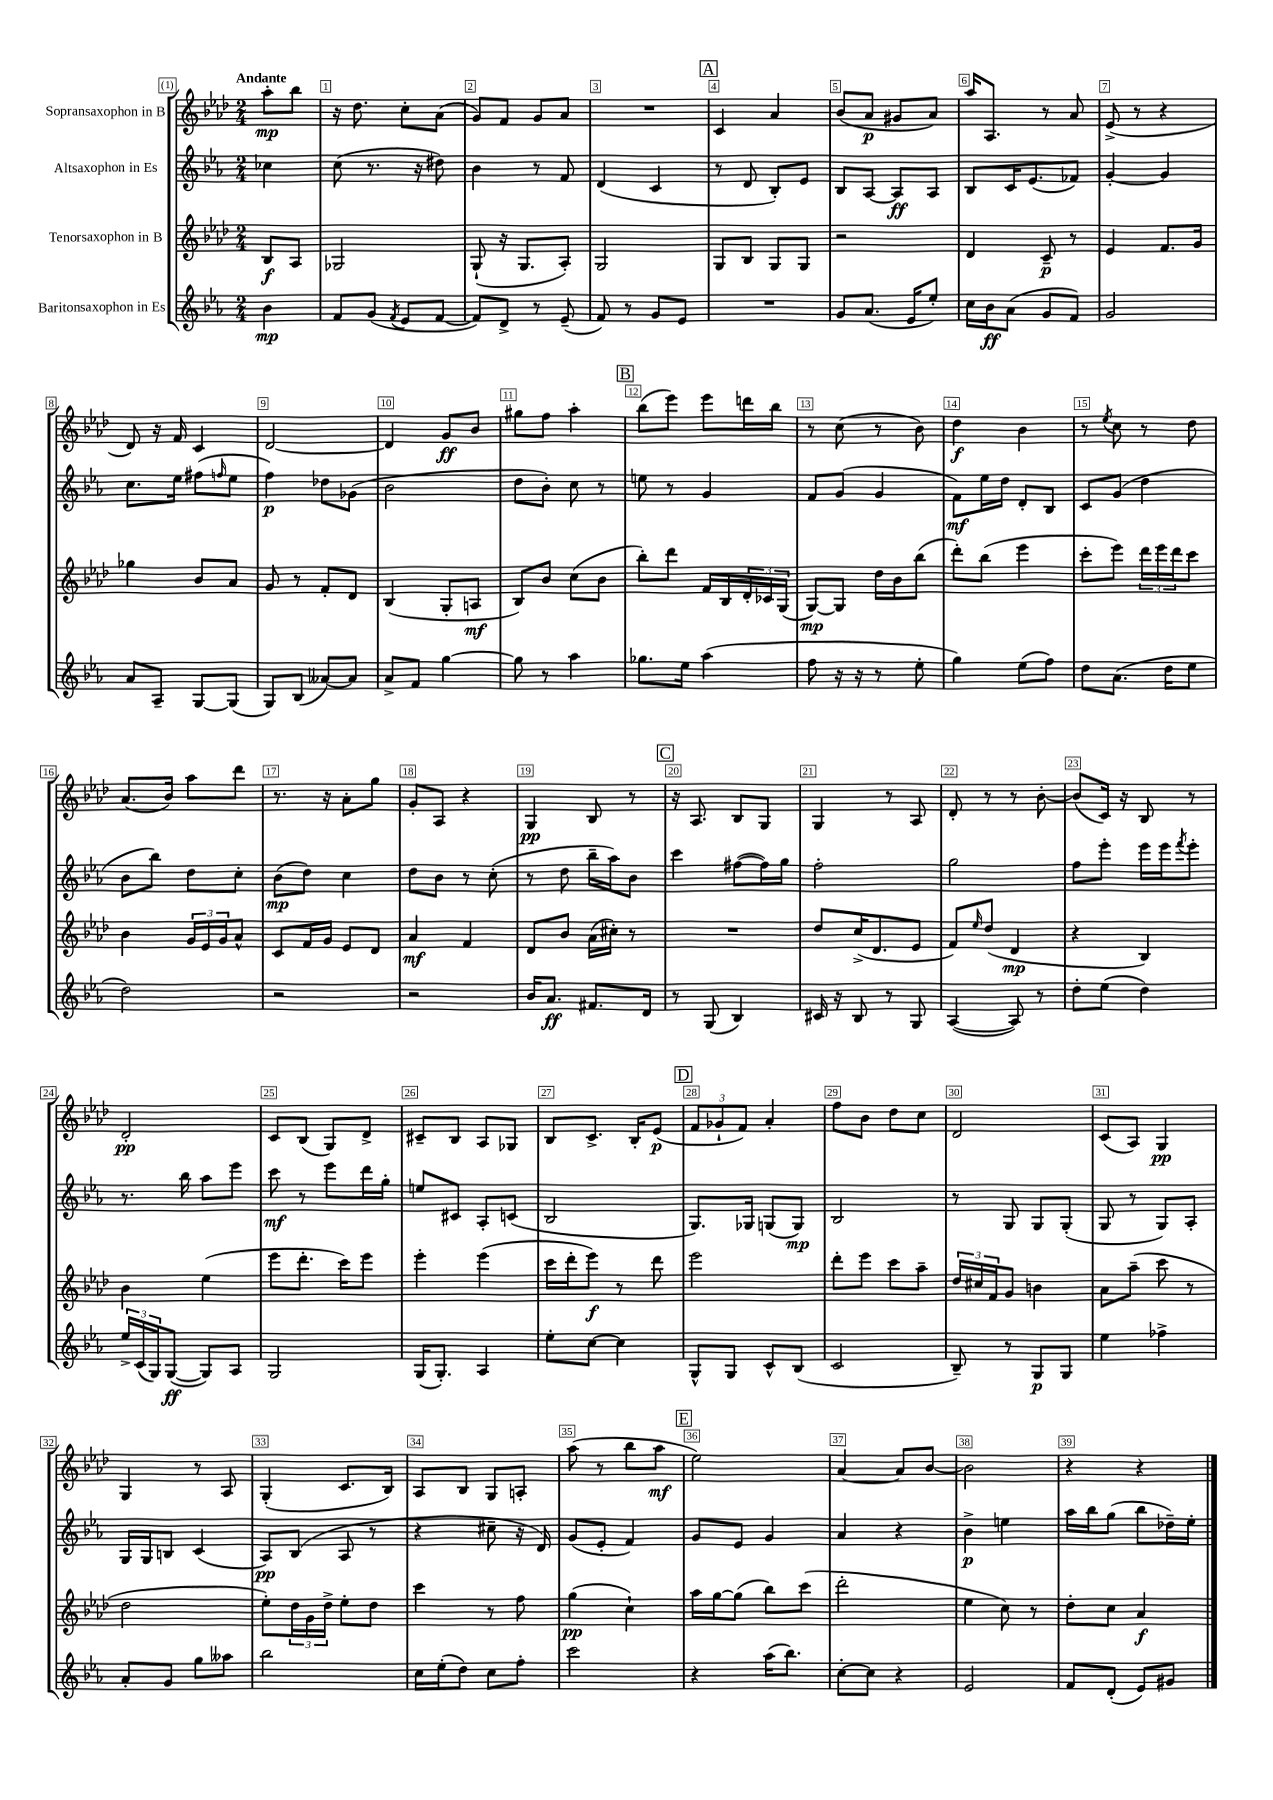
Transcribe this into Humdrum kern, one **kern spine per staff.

**kern	**kern	**kern	**kern
*staff4	*staff3	*staff2	*staff1
*clefG2	*clefG2	*clefG2	*clefG2
*k[b-e-a-]	*k[b-e-a-d-]	*k[b-e-a-]	*k[b-e-a-d-]
*M2/4	*M2/4	*M2/4	*M2/4
4b-	8B-	4cc-	8aa-'
.	8A-	.	8bb-
=	=	=	=
8f	2G-	(8cc	16r
.	.	.	8.dd-
(8g	.	8.r	.
8qf	.	.	.
8e-	.	.	8cc'
.	.	16r	.
[8f	.	8dd#)	(8a-
=	=	=	=
8f])	(8G`	4b-	8g)
8d^	16r	.	8f
.	8.G	.	.
8r	.	8r	8g
(8e-~	8A-')	8f	8a-
=	=	=	=
8f)	2G	(4d	2r
8r	.	.	.
8g	.	4c	.
8e-	.	.	.
=	=	=	=
2r	8G	8r	4c
.	8B-	8d	.
.	8G	8B-')	4a-
.	8G	8e-	.
=	=	=	=
8g	2r	8B-	(8b-
(8.a-	.	[8A-	8a-
.	.	8A-]	8g#
16e-	.	.	.
8ee-')	.	8A-	8a-)
=	=	=	=
16cc	4d-	8B-	16aa-
16b-	.	.	8.A-
(8a-	.	16c	.
.	.	(8.e-	.
8g	8c~	.	8r
8f)	8r	8f-)	8a-
=	=	=	=
2g	4e-	[4g'	(8e-^
.	.	.	8r
.	8.f	4g]	4r
.	16g	.	.
=	=	=	=
8a-	4gg-	8.cc	8d-)
8A-~	.	.	16r
.	.	16ee-	16f
[8G	8b-	(8ff#	4c
.	.	16qqff	.
(8G]	8a-	8ee-	.
=	=	=	=
8G)	8g	4ff)	[2d-
(8B-	8r	.	.
[8a--)	8f'	8dd-	.
8a--]	8d-	(8g-	.
=	=	=	=
8a-^	(4B-	2b-	4d-]
8f	.	.	.
[4gg	8G'	.	8g
.	8A	.	8b-
=	=	=	=
8gg]	8B-)	8dd	8gg#
8r	8b-	8b-')	8ff
4aa-	(8cc	8cc	4aa-'
.	8b-	8r	.
=	=	=	=
8.gg-	8bb-')	8ee	(8bb-
.	8ddd-	8r	8eee-)
16ee-	.	.	.
(4aa-	16f	4g	8eee-
.	16B-	.	.
.	24d-'	.	16ddd
.	24c-	.	.
.	.	.	16bb-
.	(24G	.	.
=	=	=	=
8ff	[8G)	8f	8r
16r	8G]	(8g	(8cc
16r	.	.	.
8r	16dd-	4g	8r
.	16b-	.	.
8ee-'	(8bb-	.	8b-)
=	=	=	=
4gg)	8ddd-')	8f)	4dd-
.	(8bb-	16ee-	.
.	.	16dd	.
(8ee-	4eee-	8d'	4b-
8ff)	.	8B-	.
=	=	=	=
8dd	8ccc'	8c	8r
.	.	.	8qee-
(8.a-	8eee-)	(8g	8cc
.	24ddd-	4dd	8r
.	24eee-	.	.
16dd	.	.	.
.	24ddd-	.	.
8ee-	8ccc	.	8dd-
=	=	=	=
2dd)	4b-	8b-	(8.a-
.	.	8bb-)	.
.	.	.	16b-)
.	24g	8dd	8aa-
.	24e-	.	.
.	24g	.	.
.	8a-^^	8cc'	8ddd-
=	=	=	=
2r	8c	(8b-	8.r
.	16f	8dd)	.
.	16g	.	16r
.	8e-	4cc	8a-'
.	8d-	.	8gg
=	=	=	=
2r	4a-	8dd	8g'
.	.	8b-	8A-
.	4f	8r	4r
.	.	(8cc'	.
=	=	=	=
16b-	8d-	8r	4G
8.a-	.	.	.
.	8b-	8dd	.
8.f#	(16a-	16bb-~	8B-
.	16cc#')	16aa-)	.
.	8r	8b-	8r
16d	.	.	.
=	=	=	=
8r	2r	4ccc	16r
.	.	.	8.A-
(8G	.	.	.
4B-)	.	([8ff#	8B-
.	.	16ff#])	8G
.	.	16gg	.
=	=	=	=
16c#	8dd-	2ff'	4G
16r	.	.	.
8B-	(16cc^	.	.
.	8.d-	.	.
8r	.	.	8r
8G	8e-	.	8A-
=	=	=	=
([4A-	8f)	2gg	8d-'
.	16qqee-	.	.
.	(8dd-	.	8r
8A-])	4d-	.	8r
8r	.	.	[8b-'
=	=	=	=
8dd'	4r	8ff	(8b-]
(8ee-	.	8eee-'	16c)
.	.	.	16r
4dd)	4B-)	16eee-	8B-
.	.	16eee-	.
.	.	8qfff	.
.	.	8eee-'	8r
=	=	=	=
24ee-^	4b-	8.r	2d-'
(24c	.	.	.
24G)	.	.	.
([8G	.	.	.
.	.	16bb-	.
8G])	(4ee-	8aa-	.
8A-	.	8eee-	.
=	=	=	=
2G	8eee-	8ccc	8c
.	8.ddd-'	8r	(8B-
.	.	8eee-	8G)
.	16ccc)	.	.
.	8eee-	16ddd	8d-^
.	.	16gg'	.
=	=	=	=
(16G	4eee-'	8ee	8c#~
8.G')	.	.	.
.	.	8c#	8B-
4A-	(4eee-	8A-'	8A-
.	.	(8c	8G-
=	=	=	=
8ee-'	16ccc	2B-	8B-
.	16ddd-'	.	.
[8cc	8eee-)	.	8.c^
4cc]	8r	.	.
.	.	.	16B-'
.	8ddd-	.	(8e-
=	=	=	=
8G^^	2eee-	8.G)	12f
.	.	.	12g-`
8G	.	.	.
.	.	.	12f)
.	.	16G-	.
8c^^	.	(8G	4a-'
(8B-	.	8G)	.
=	=	=	=
2c	8ddd-'	2B-	8ff
.	8eee-	.	8b-
.	8ccc	.	8dd-
.	8aa-~	.	8cc
=	=	=	=
8B-~)	24dd-	8r	2d-
.	24cc#	.	.
.	24f	.	.
8r	8g	8G	.
8G	4b	8G	.
8G	.	(8G'	.
=	=	=	=
4ee-	8a-	8G	(8c
.	(8aa-~	8r	8A-)
4ff-^	8ccc	8G)	4G
.	8r	8A-'	.
=	=	=	=
8a-'	2dd-	16G	4G
.	.	16G	.
8g	.	8B	.
8gg	.	(4c	8r
8aa--	.	.	8A-
=	=	=	=
2bb-	8ee-')	8A-)	(4G'
.	24dd-	(8B-	.
.	24g	.	.
.	24dd-^	.	.
.	8ee-'	8A-	8.c
.	8dd-	8r	.
.	.	.	16B-)
=	=	=	=
16cc	4ccc	4r	8A-
(16ee-'	.	.	.
8dd)	.	.	8B-
8cc	8r	8cc#~	8G
8ff'	8ff	16r	8A'
.	.	16d)	.
=	=	=	=
2ccc	(4gg	(8g	(8aa-
.	.	8e-'	8r
.	4cc`)	4f)	8bb-
.	.	.	8aa-
=	=	=	=
4r	16aa-	8g	2ee-)
.	[16gg	.	.
.	(8gg]	8e-	.
(16aa-	8bb-)	4g	.
8.bb-)	.	.	.
.	(8ccc	.	.
=	=	=	=
[8cc'	2ddd-'	4a-	[4a-
8cc]	.	.	.
4r	.	4r	8a-]
.	.	.	[8b-
=	=	=	=
2e-	4ee-	4b-^	2b-]
.	8cc)	4ee	.
.	8r	.	.
=	=	=	=
8f	8dd-'	16aa-	4r
.	.	16bb-	.
(8d'	8cc	(8gg	.
8e-)	4a-	8bb-	4r
8g#	.	16dd-~)	.
.	.	16ee-'	.
==	==	==	==
*-	*-	*-	*-
